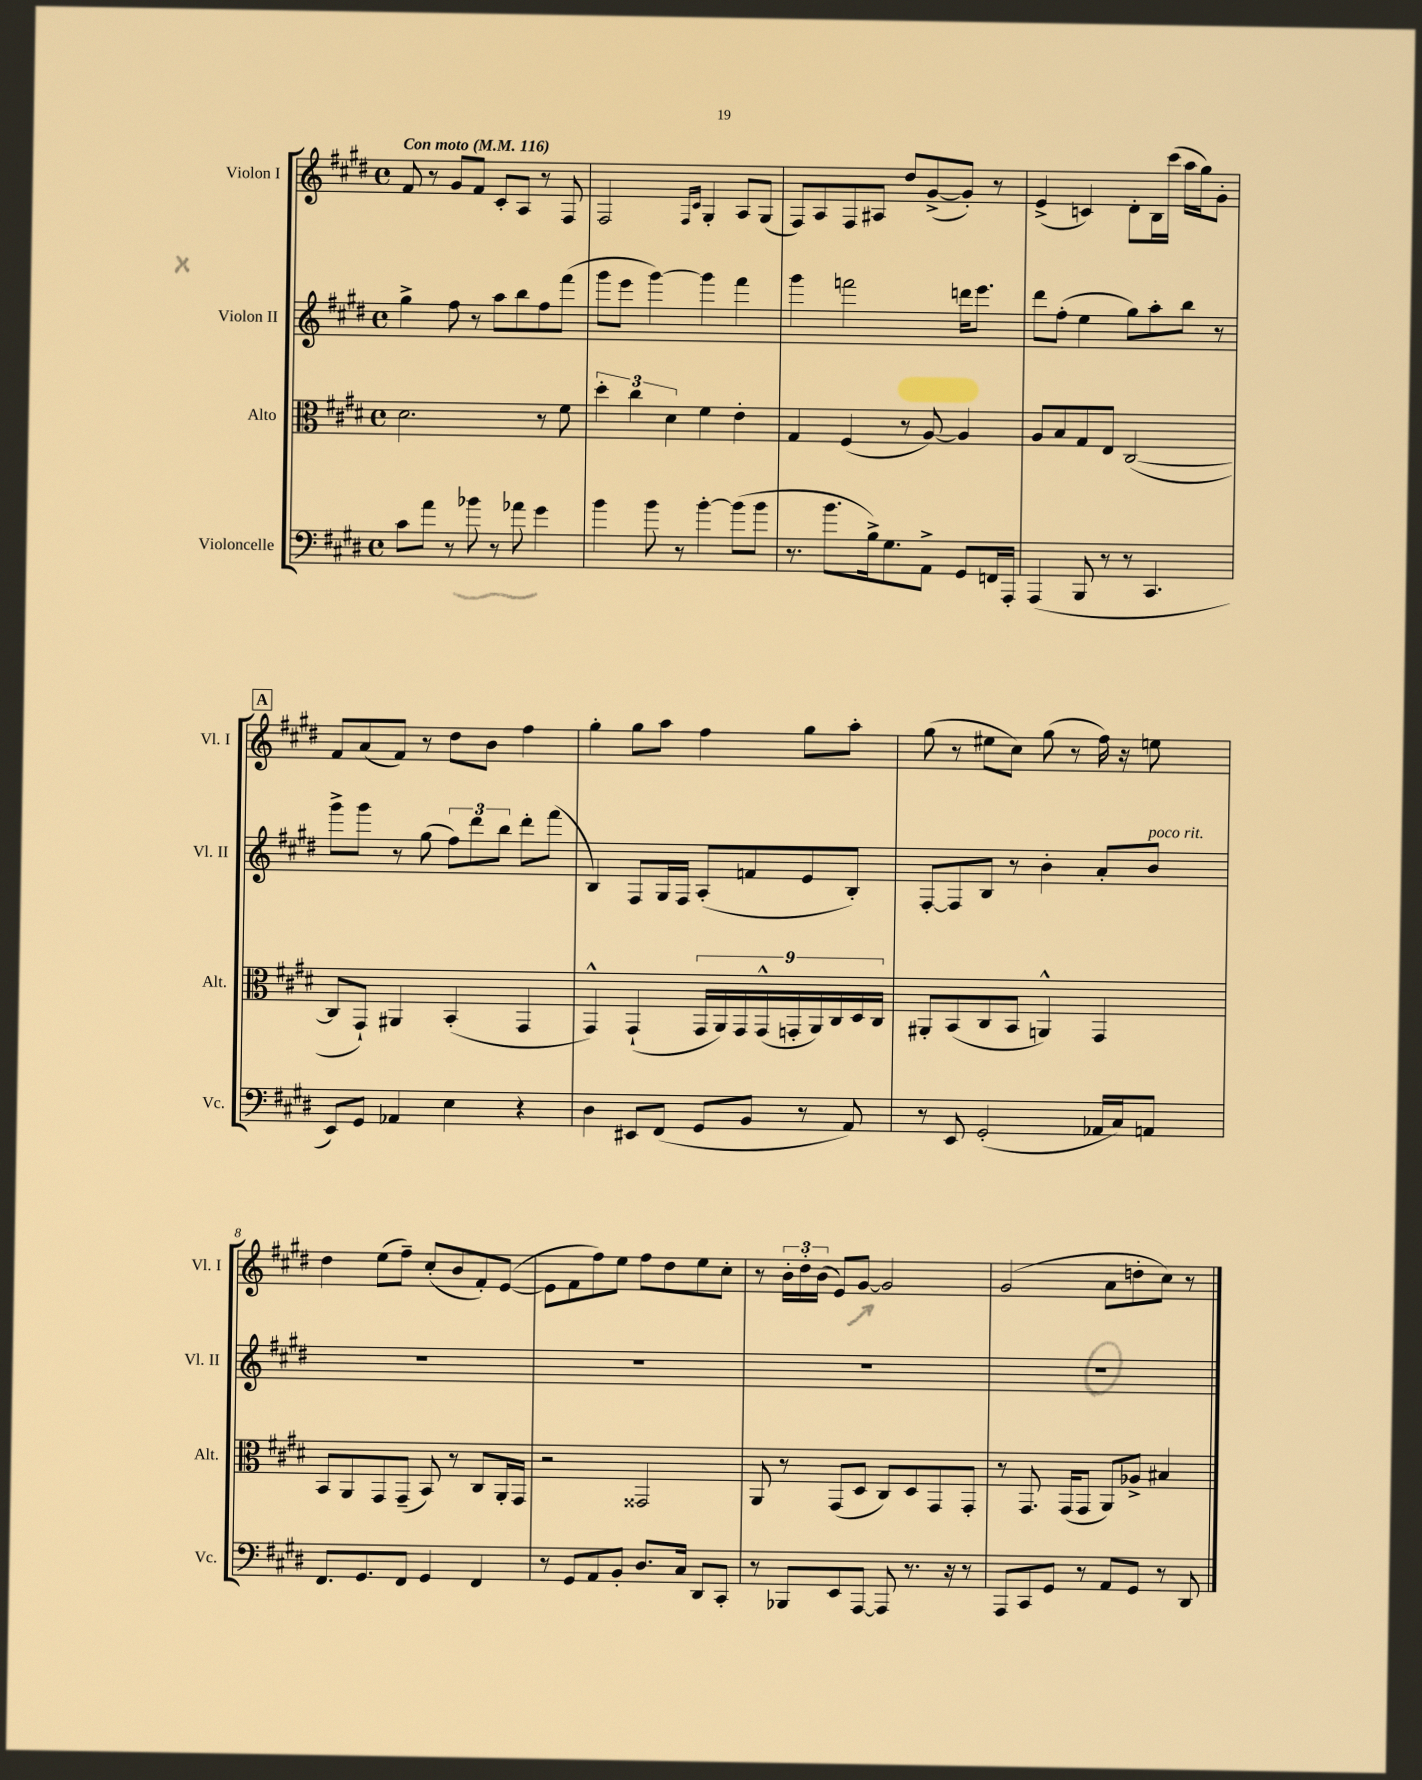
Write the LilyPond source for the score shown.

<<
\new StaffGroup <<
\new Staff = "s0" \with { instrumentName = "Violon I" shortInstrumentName = "Vl. I" } {
    \clef treble \key e \major \defaultTimeSignature \time 4/4 \tempo "Con moto" 4 = 116
    fis'8 r8 gis'8 fis'8 cis'8-. a8 r8 fis8 |
    fis2 \grace { fis16 cis'16 } gis4-. a8 gis8( |
    fis8) a8 fis8 ais8 dis''8 gis'8~->( gis'8-.) r8 |
    e'4->( c'4) dis'8-. b16 cis'''16( a''16 gis''16) gis'8-. |
    \mark \markup { \box "A" } fis'8 a'8( fis'8) r8 dis''8 b'8 fis''4 |
    gis''4-. gis''8 a''8 fis''4 gis''8 a''8-. |
    gis''8( r8 eis''8 cis''8) gis''8( r8 fis''16) r16 e''8 |
    dis''4 e''8( fis''8--) cis''8-.( b'8 fis'8-.) e'8~( |
    e'8 fis'8 fis''8) e''8 fis''8 dis''8 e''8 cis''8-. |
    r8 \tuplet 3/2 { b'16-. dis''16-. b'16( } e'8) gis'8~ gis'2 |
    gis'2( a'8 d''8-. cis''8) r8 \bar "|." |
}
\new Staff = "s1" \with { instrumentName = "Violon II" shortInstrumentName = "Vl. II" } {
    \clef treble \key e \major \defaultTimeSignature \time 4/4
    gis''4-> fis''8 r8 a''8 b''8 fis''8 fis'''8( |
    gis'''8 e'''8 gis'''4~) gis'''4 fis'''4 |
    gis'''4 f'''2 d'''16 e'''8. |
    dis'''8 fis''8-.( e''4 gis''8) a''8-. b''8 r8 |
    \mark \markup { \box "A" } gis'''8-> gis'''8 r8 gis''8( \tuplet 3/2 { fis''8) dis'''8 b''8 } dis'''8-. fis'''8( |
    b4) fis8 gis16 fis16 a8-.( f'8 e'8 b8-.) |
    fis8~-. fis8 b8 r8 b'4-. a'8-. b'8^\markup { \italic "poco rit." } |
    R1 |
    R1 |
    R1 |
    R1 \bar "|." |
}
\new Staff = "s2" \with { instrumentName = "Alto" shortInstrumentName = "Alt." } {
    \clef alto \key e \major \defaultTimeSignature \time 4/4
    dis'2. r8 fis'8 |
    \tuplet 3/2 { dis''4-. cis''4 dis'4 } fis'4 e'4-. |
    gis4 fis4( r8 a8~) a4 |
    a8 b8 gis8 e8 cis2~( |
    \mark \markup { \box "A" } cis8 gis,8-!) ais,4 b,4-.( gis,4 |
    gis,4-^) gis,4-!( \tuplet 9/8 { gis,16 a,16) gis,16 gis,16-^( g,16-. a,16) cis16 dis16 cis16 } |
    ais,8-. b,8( cis8 b,8 a,4-^) gis,4 |
    b,8 a,8 gis,8 gis,8--( b,8) r8 cis8 a,16-. gis,16 |
    r2 gisis,2 |
    a,8 r8 gis,8( dis8 cis8) dis8 gis,8 gis,8-. |
    r8 gis,8. gis,16( gis,8 a,8) aes8-> bis4 \bar "|." |
}
\new Staff = "s3" \with { instrumentName = "Violoncelle" shortInstrumentName = "Vc." } {
    \clef bass \key e \major \defaultTimeSignature \time 4/4
    cis'8 a'8 r8 bes'8 r8 aes'8 gis'4 |
    b'4 b'8 r8 b'4~-. b'8( b'8 |
    r8. b'8. b16->) gis8. a,8-> gis,8 f,16 a,,16-. |
    a,,4( b,,8 r8 r8 cis,4. |
    \mark \markup { \box "A" } e,8) gis,8 aes,4 e4 r4 |
    dis4 eis,8 fis,8( gis,8 b,8 r8 a,8) |
    r8 e,8 gis,2-.( aes,16 cis16) a,8 |
    fis,8. gis,8. fis,8 gis,4 fis,4 |
    r8 gis,8 a,8 b,8-. dis8. cis16 dis,8 cis,8-. |
    r8 bes,,8 e,8 a,,8~ a,,8 r8. r16 r8 |
    a,,8 cis,8 gis,8 r8 a,8 gis,8 r8 dis,8 \bar "|." |
}
>>
>>
